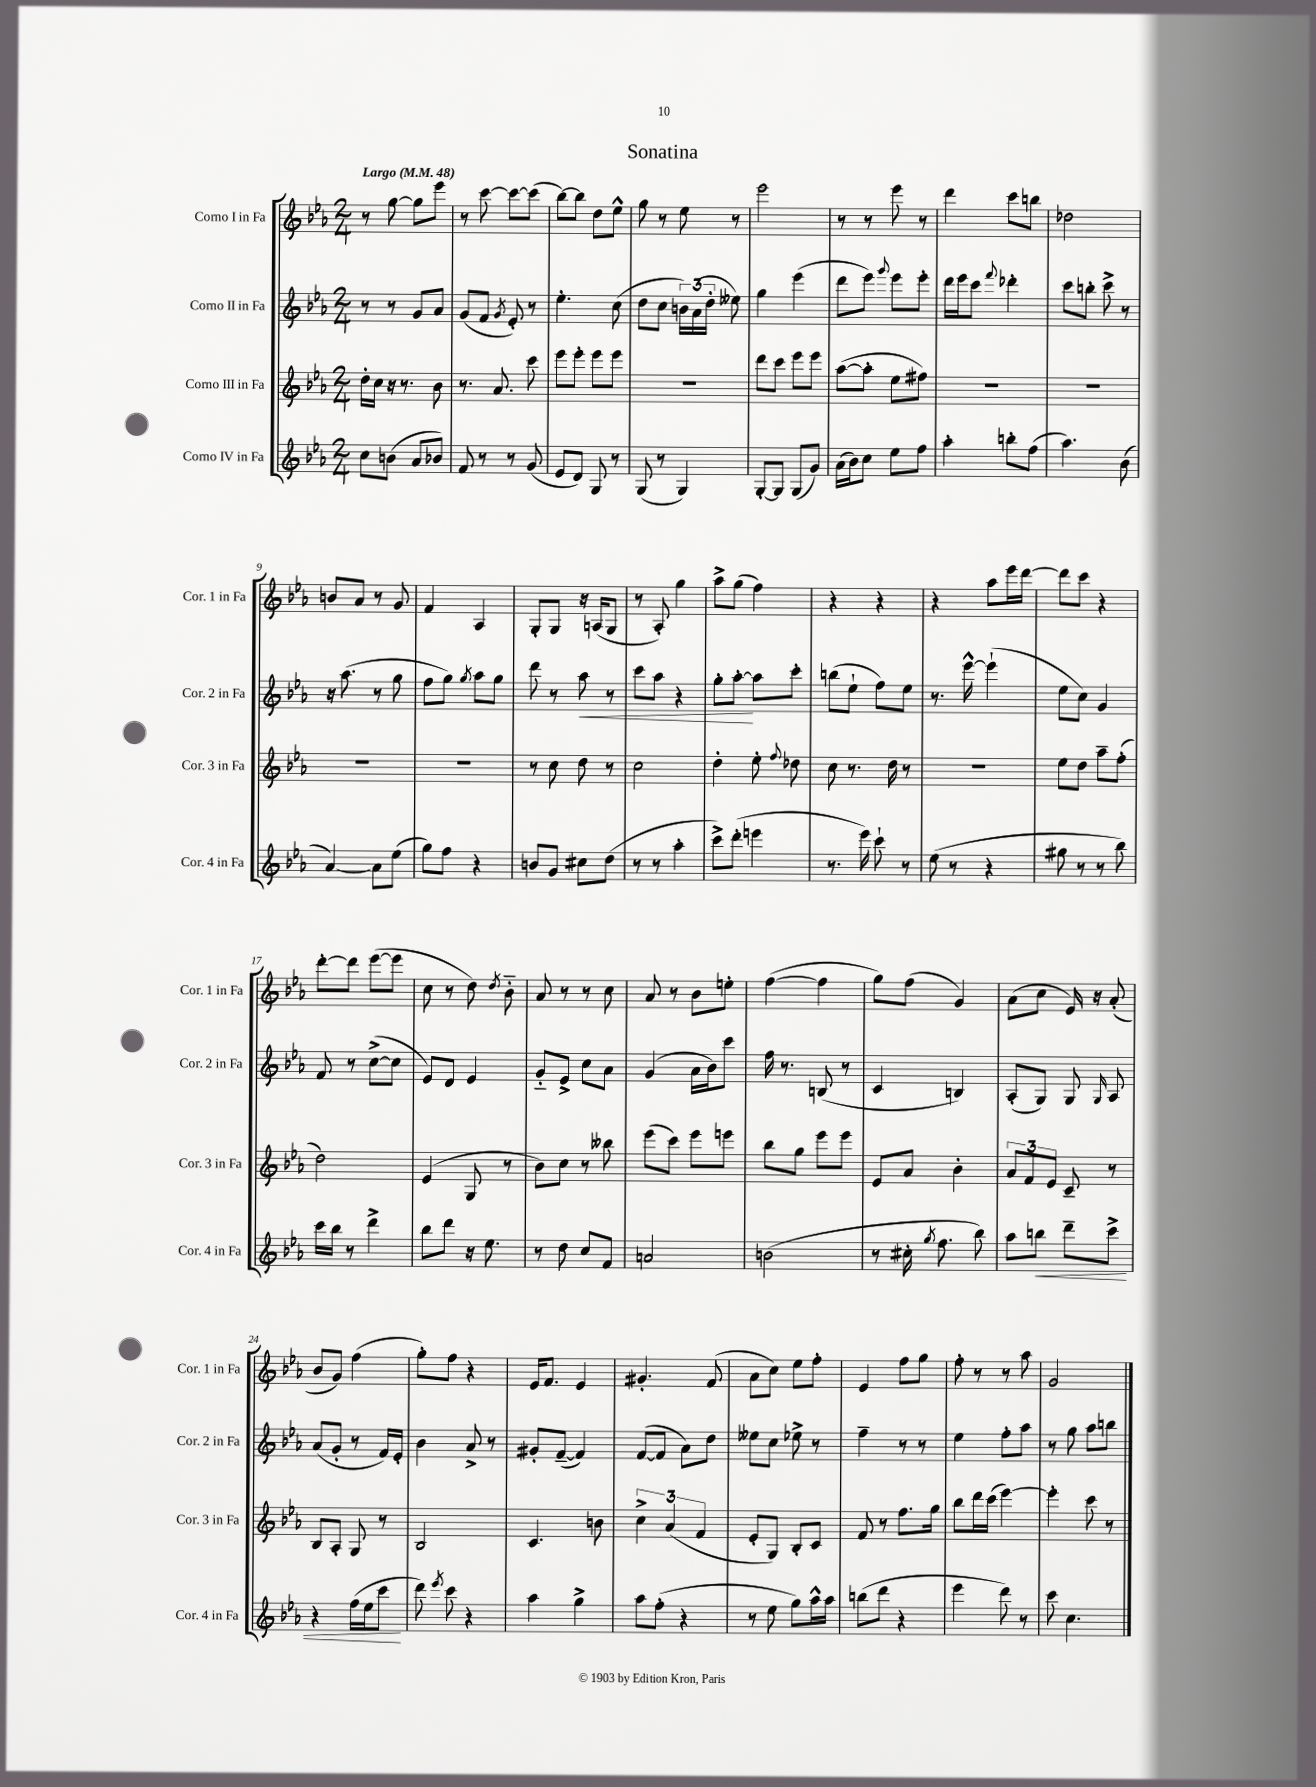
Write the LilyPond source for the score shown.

\header { title = "Sonatina" }
<<
\new StaffGroup <<
\new Staff = "s0" \with { instrumentName = "Corno I in Fa" shortInstrumentName = "Cor. 1 in Fa" } {
    \clef treble \key ees \major \numericTimeSignature \time 2/4 \tempo "Largo" 4 = 48
    \autoBeamOff r8 g''8~ g''8[ ees'''8] |
    r8 c'''8~ c'''8[~ c'''8]( |
    bes''8[~) bes''8] d''8[ ees''8]-^ |
    g''8 r8 ees''8 r8 |
    ees'''2 |
    r8 r8 ees'''8 r8 |
    d'''4 c'''8[ b''8] |
    des''2 |
    b'8[ aes'8] r8 g'8 |
    f'4 aes4 |
    g8[-. g8] r16 a16[( g8] |
    r8 aes8-.) g''4 |
    aes''8[-> g''8]( f''4) |
    r4 r4 |
    r4 aes''8[ ees'''16 d'''16]~ |
    d'''8[ c'''8] r4 |
    d'''8[~-. d'''8] ees'''8[~( ees'''8] |
    c''8 r8 d''8) \acciaccatura { d''8 } bes'8-_ |
    aes'8 r8 r8 c''8 |
    aes'8 r8 bes'8[ e''8]-. |
    f''4~( f''4 |
    g''8[) f''8]( g'4) |
    aes'8[( c''8] ees'16) r16 aes'8-.( |
    bes'8[ g'8]) f''4( |
    g''8[-.) f''8] r4 |
    ees'16[ f'8.] ees'4 |
    gis'4.-. f'8( |
    aes'8[ c''8]) ees''8[ f''8]-. |
    ees'4 f''8[ g''8] |
    f''8-. r8 r8 aes''8 |
    g'2 \bar "|." |
}
\new Staff = "s1" \with { instrumentName = "Corno II in Fa" shortInstrumentName = "Cor. 2 in Fa" } {
    \clef treble \key ees \major \numericTimeSignature \time 2/4
    \autoBeamOff r8 r8 g'8[ aes'8] |
    g'8[( f'8] \acciaccatura { g'8 } ees'8-.) r8 |
    ees''4.-. c''8( |
    d''8[ c''8] \tuplet 3/2 { b'16[) aes'16( d''16]-. } eeses''8) |
    g''4 ees'''4( |
    d'''8[ ees'''8]) \appoggiatura { g'''8 } ees'''8[ ees'''8]-. |
    d'''16[ ees'''16 c'''8] \appoggiatura { f'''8 } des'''4-. |
    c'''8[ b''8]-. c'''8-> r8 |
    r16 aes''8.( r8 g''8 |
    f''8[ g''8]) \acciaccatura { g''8 } aes''8[ g''8] |
    d'''8 r8 aes''8\< r8 |
    c'''8[ aes''8] r4 |
    g''8[-. aes''8]~-.\! aes''8[ c'''8]-. |
    b''8[( ees''8]-! f''8[) ees''8] |
    r8. ees'''16~-^ ees'''4-!( |
    ees''8[ c''8]) g'4 |
    f'8 r8 c''8[~->( c''8] |
    ees'8[) d'8] ees'4 |
    g'8[-_ ees'8]-> c''8[ aes'8] |
    g'4( aes'16[ bes'16) c'''8] |
    f''16 r8. b8( r8 |
    c'4 b4) |
    aes8[-.( g8]) g8 \grace { g16 } aes8 |
    aes'8[( g'8]-. r8 f'16[) ees'16]-. |
    bes'4 aes'8-> r8 |
    gis'8[-. f'8]~--( f'4) |
    f'8[~( f'8] aes'8[) d''8] |
    eeses''8[ c''8] ees''8-> r8 |
    f''4-- r8 r8 |
    ees''4 f''8[-. aes''8] |
    r8 g''8 aes''8[ b''8] \bar "|." |
}
\new Staff = "s2" \with { instrumentName = "Corno III in Fa" shortInstrumentName = "Cor. 3 in Fa" } {
    \clef treble \key ees \major \numericTimeSignature \time 2/4
    \autoBeamOff d''16[-. c''16] r16 r8. bes'8 |
    r8. aes'8. c'''8 |
    ees'''8[ ees'''8]-. ees'''8[ ees'''8] |
    R2 |
    d'''8[ c'''8] ees'''8[ ees'''8] |
    aes''8[~( aes''8]-. ees''8[ fis''8]) |
    R2 |
    R2 |
    R2 |
    R2 |
    r8 c''8 d''8 r8 |
    c''2 |
    d''4-. ees''8-. \appoggiatura { f''8 } des''8 |
    c''8 r8. d''16 r8 |
    R2 |
    ees''8[ d''8] aes''8[-- f''8]-.( |
    d''2) |
    ees'4( g8 r8 |
    bes'8[) c''8] r8 beses''8 |
    ees'''8[( c'''8]) ees'''8[ e'''8] |
    bes''8[ g''8] ees'''8[ ees'''8] |
    ees'8[ aes'8] bes'4-. |
    \tuplet 3/2 { aes'8[ f'8 ees'8] } c'8-- r8 |
    bes8[ aes8]-. g8 r8 |
    bes2 |
    c'4. b'8 |
    \tuplet 3/2 { c''4-> aes'4( f'4 } |
    ees'8[-. g8]) bes8[-. c'8] |
    f'8 r8 f''8.[ g''16] |
    bes''8[ d'''16 c'''16]( ees'''4~) |
    ees'''4-. c'''8 r8 \bar "|." |
}
\new Staff = "s3" \with { instrumentName = "Corno IV in Fa" shortInstrumentName = "Cor. 4 in Fa" } {
    \clef treble \key ees \major \numericTimeSignature \time 2/4
    \autoBeamOff c''8[ b'8]( aes'8[ bes'8]) |
    f'8 r8 r8 g'8( |
    ees'8[ d'8]) g8 r8 |
    g8( r8 g4) |
    g8[~-. g8] g8[( g'8]) |
    aes'16[( bes'16) c''8] ees''8[ f''8] |
    aes''4-. b''8[-. f''8]( |
    aes''4.) bes'8( |
    aes'4~) aes'8[ ees''8]( |
    g''8[) f''8] r4 |
    b'8[ g'8] cis''8[ d''8]( |
    r8 r8 aes''4-. |
    c'''8[->) d'''8]-.( e'''4 |
    r8. ees'''16) c'''8-! r8 |
    ees''8( r8 r4 |
    gis''8 r8 r8 bes''8) |
    c'''16[ bes''16] r8 d'''4-> |
    bes''8[ d'''8] r16 ees''8. |
    r8 d''8 c''8[ f'8] |
    a'2 |
    b'2( |
    r8 cis''16-. \acciaccatura { g''8 } f''8. bes''8) |
    aes''8[ b''8]\< d'''8[-- c'''8]-> |
    r4 f''16[( ees''16 c'''8]\! |
    d'''8) \acciaccatura { ees'''8 } c'''8 r4 |
    aes''4 g''4-> |
    aes''8[ f''8]-.( r4 |
    r8 ees''8 g''8[) aes''16-^ aes''16] |
    b''8[( d'''8] r4 |
    ees'''4 d'''8) r8 |
    c'''8 c''4. \bar "|." |
}
>>
>>
